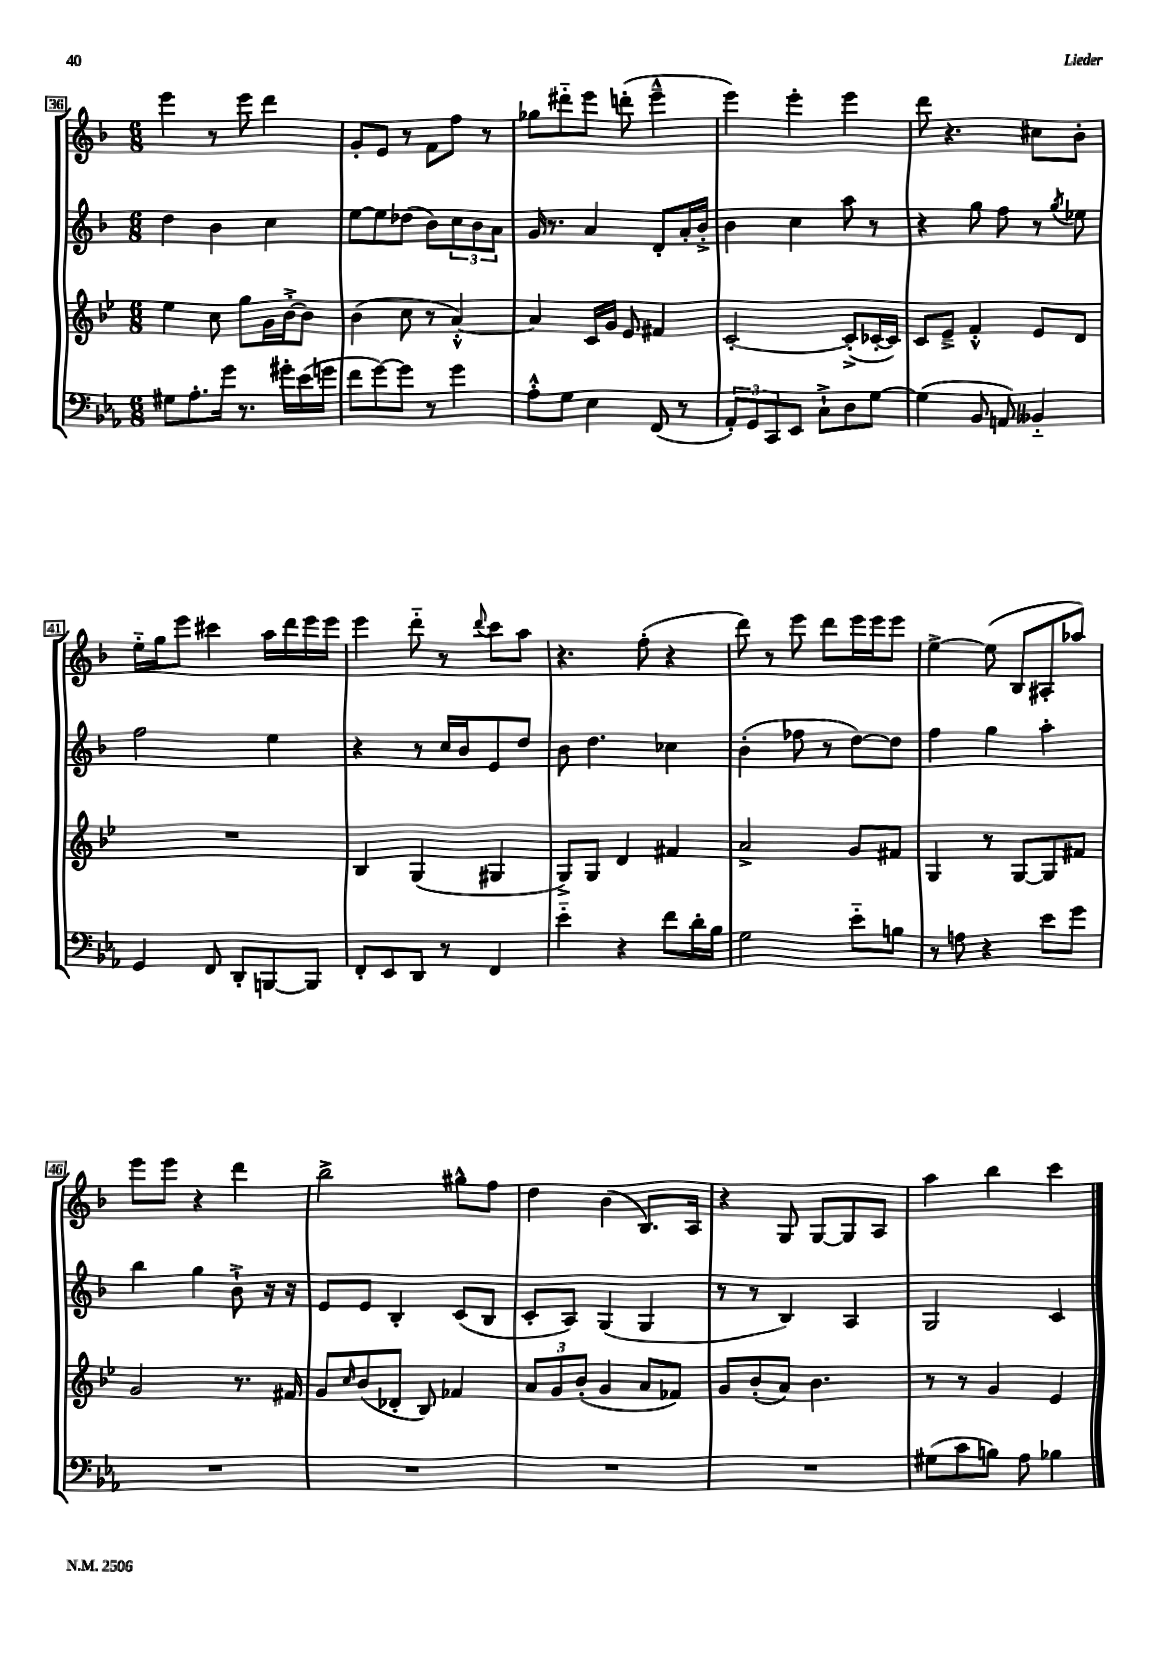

**kern	**kern	**kern	**kern
*part4	*part3	*part2	*part1
*staff4	*staff3	*staff2	*staff1
*clefF4	*clefG2	*clefG2	*clefG2
*k[b-e-a-]	*k[b-e-]	*k[b-]	*k[b-]
*M6/8	*M6/8	*M6/8	*M6/8
=36	=36	=36	=36
8G#X\L	4ee-\	4dd\	4eee\
8.A-'\	.	.	.
.	8cc\	4b-\	8r
16g\Jk	.	.	.
8.r	8gg\L	.	8eee\
.	16g\L	4cc\	4ddd\
16g#X'\LL	[16b-'^\J	.	.
(16e-\	8b-\J]	.	.
16gn\JJ	.	.	.
=37	=37	=37	=37
8f\L	(4b-\	[8ee\L	8g'/L
[8g\)	.	8ee\]	8e/J
8g\J]	8cc\	(8dd-X\J	8r
8r	8r	8b-\L)	8f\L
4g\	[4a'^^/)	12cc\	8ff\J
.	.	12b-\	.
.	.	.	8r
.	.	12a\J	.
=38	=38	=38	=38
8A-'^^\L	4a/]	16g/	8gg-X\L
.	.	8.r	.
8G\J	.	.	8ddd#X\
4E-\	16c/LL	4a/	8eee\J
.	16g/JJ	.	.
.	8e-/	.	(8dddn'\
(8FF/	4f#X/	8d'/L	4eee~^^\
8r	.	16a'/L	.
.	.	16b-'^/JJ	.
=39	=39	=39	=39
12AA-'/L)	[2c'/	4b-\	4eee\)
12GG/	.	.	.
12CC/	.	.	.
8EE-/J	.	4cc\	4eee'\
8C`^\L	.	.	.
8D\	(8c'^/L]	8aa\	4eee\
[8G\J	[16c-X'/L	8r	.
.	16c-/JJ])	.	.
=40	=40	=40	=40
(4G\]	8c/L	4r	8ddd\
.	8e-~^/J	.	4.r
8BB-/	4f'^^/	8gg\	.
8AAn/)	.	8ff\	.
4BB--X/	8e-/L	8r	8cc#X\L
.	.	8qgg/	.
.	8d/J	8ee-X\	8b-'\J
!!LO:LB:g=z
=41	=41	=41	=41
4GG/	2.r	2ff\	16ee\LL
.	.	.	16gg\J
.	.	.	8eee\J
8FF/	.	.	4ccc#X\
8DD'/L	.	.	.
[8BBBn/	.	4ee\	16aa\LL
.	.	.	16ddd\
8BBB/J]	.	.	16eee\
.	.	.	16eee\JJ
=42	=42	=42	=42
8FF'/L	4B-/	4r	4eee\
8EE-/	.	.	.
8DD/J	(4G/	8r	8ddd\
8r	.	16cc/LL	8r
.	.	16b-/J	.
.	.	.	8qqddd/
4FF/	4G#X/	8e/	8ccc\L
.	.	8dd/J	8aa\J
=43	=43	=43	=43
4e-\	8G^/L)	8b-\	4.r
.	8G/J	4.dd\	.
4r	4d/	.	.
.	.	.	(8ff'\
8f\L	4f#X/	4cc-X\	4r
16d'\L	.	.	.
16B-\JJ	.	.	.
=44	=44	=44	=44
2G\	2a^/	(4b-'\	8ddd\)
.	.	.	8r
.	.	8ff-X\	8eee\
.	.	8r	8ddd\L
8e-\L	8g/L	[8dd\L)	16eee\L
.	.	.	16eee\J
8Bn\J	8f#X/J	8dd\J]	8eee\J
=45	=45	=45	=45
8r	4G/	4ff\	[4ee^\
8An\	.	.	.
4r	8r	4gg\	(8ee\]
.	[8G/L	.	8B-/L
8e-\L	8G/]	4aa'\	8A#X'/
8g\J	8f#X/J	.	8aa-X/J)
!!LO:LB:g=z
=46	=46	=46	=46
2.r	2g/	4bb-\	8eee\L
.	.	.	8eee\J
.	.	4gg\	4r
.	8.r	8b-`^\	4ddd\
.	.	16r	.
.	16f#X/	16r	.
=47	=47	=47	=47
2.r	8g/L	8e/L	2bb-^\
.	16qqcc/	.	.
.	(8b-/	8e/J	.
.	8d-X'/J	4B-'/	.
.	8B-/)	.	.
.	4f-X/	(8c/L	8gg#X^^\L
.	.	8B-/J	8ff\J
=48	=48	=48	=48
2.r	12a/L	8c'/L	4dd\
.	12g/	.	.
.	.	8A/J)	.
.	(12b-'/J	.	.
.	4g/	(4G/	(4b-\
.	8a/L	4G/	8.B-/L)
.	8f-X/J)	.	.
.	.	.	16A/Jk
=49	=49	=49	=49
2.r	8g/L	8r	4r
.	(8b-'/	8r	.
.	8a/J)	4B-/)	8G/
.	4.b-\	.	[8G/L
.	.	4A/	8G/]
.	.	.	8A/J
=50	=50	=50	=50
(8G#X\L	8r	2G/	4aa\
8c\	8r	.	.
8Bn\J)	4g/	.	4bb-\
8A-\	.	.	.
4B-X\	4e-/	4c/	4ccc\
==	==	==	==
*-	*-	*-	*-
